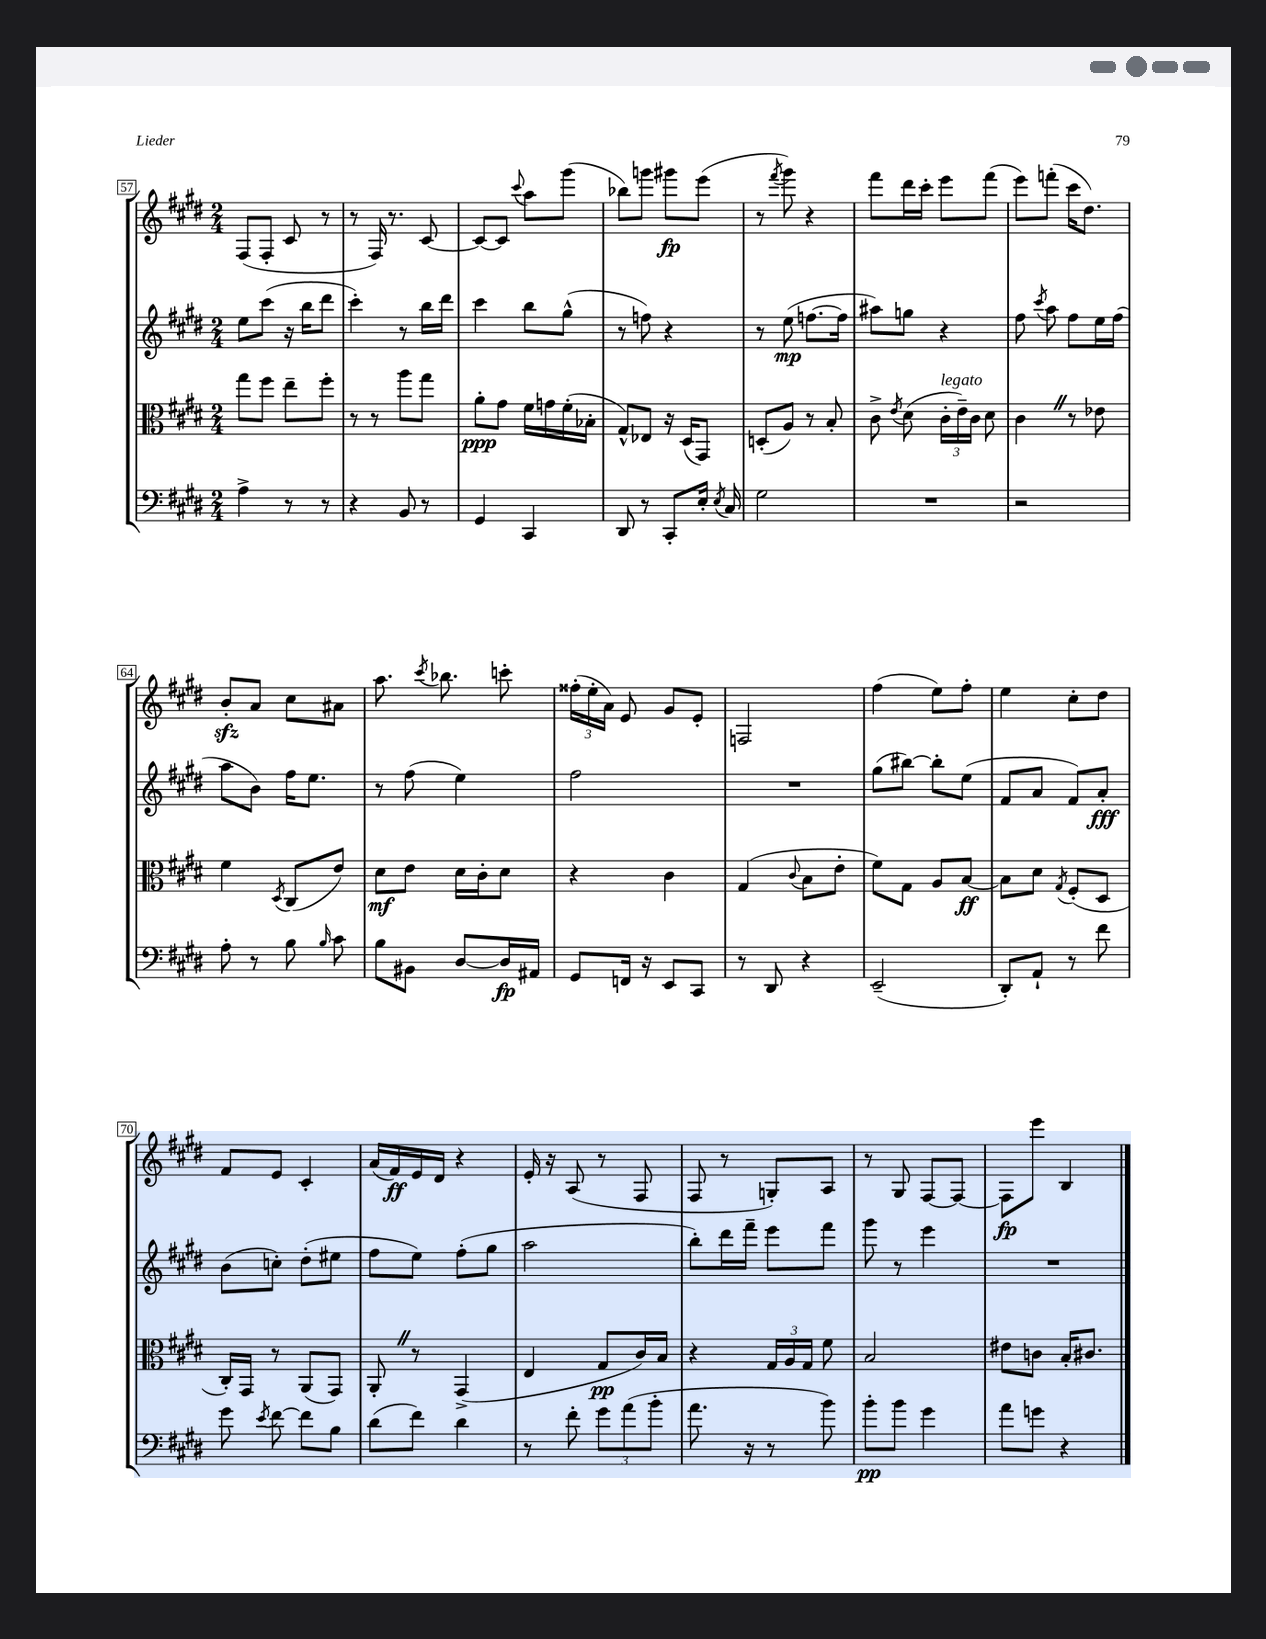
<<
\new StaffGroup <<
\new Staff = "s0" {
    \clef treble \key e \major \numericTimeSignature \time 2/4
    \autoBeamOff fis8[( fis8]-. cis'8 r8 |
    r8 fis16) r8. cis'8~ |
    cis'8[~ cis'8] \appoggiatura { cis'''8 } a''8[ gis'''8]( |
    bes''8[) g'''8] gis'''8[\fp e'''8]( |
    r8 \acciaccatura { fis'''8 } gis'''8) r4 |
    fis'''8[ dis'''16 cis'''16]-. e'''8[ fis'''8]( |
    e'''8[) f'''8]-.( cis'''16[ dis''8.]) |
    b'8[-.\sfz a'8] cis''8[ ais'8] |
    a''8. \acciaccatura { cis'''8 } bes''8. c'''8-. |
    \tuplet 3/2 { fisis''16[-.( e''16-. a'16]) } e'8 gis'8[ e'8]-. |
    f2 |
    fis''4( e''8[) fis''8]-. |
    e''4 cis''8[-. dis''8] |
    fis'8[ e'8] cis'4-. |
    a'16[( fis'16\ff) e'16 dis'16] r4 |
    e'16-. r16 a8( r8 fis8 |
    fis8 r8 g8[-.) a8] |
    r8 gis8 fis8[~ fis8]~ |
    fis8[\fp e'''8] b4 \bar "|." |
}
\new Staff = "s1" {
    \clef treble \key e \major \numericTimeSignature \time 2/4
    \autoBeamOff e''8[ cis'''8]( r16 b''16[ dis'''8] |
    cis'''4-.) r8 b''16[ dis'''16] |
    cis'''4 b''8[ gis''8]-^( |
    r8 f''8) r4 |
    r8 e''8\mp( f''8.[~ f''16] |
    ais''8[) g''8] r4 |
    fis''8 \acciaccatura { cis'''8 } a''8 fis''8[ e''16 fis''16]( |
    a''8[ b'8]) fis''16[ e''8.] |
    r8 fis''8( e''4) |
    fis''2 |
    R2 |
    gis''8[( bis''8]~) bis''8[-. e''8]( |
    fis'8[ a'8] fis'8[) a'8]-.\fff |
    b'8[( c''8]-.) dis''8[-.( eis''8] |
    fis''8[ e''8]) fis''8[-.( gis''8] |
    a''2 |
    b''8[-.) dis'''16 fis'''16]-- e'''8[ fis'''8] |
    gis'''8 r8 e'''4 |
    R2 \bar "|." |
}
\new Staff = "s2" {
    \clef alto \key e \major \numericTimeSignature \time 2/4
    \autoBeamOff gis''8[ fis''8] e''8[-- fis''8]-. |
    r8 r8 a''8[ gis''8] |
    a'8[-.\ppp gis'8] fis'16[ g'16 fis'16-.( bes16]-. |
    gis8[-^) ees8] r16 dis16[( gis,8]) |
    d8[-.( a8]) r8 b8-. |
    cis'8-> \acciaccatura { e'8 } dis'8( \tuplet 3/2 { cis'16[-.^\markup { \italic "legato" } e'16--) cis'16] } dis'8 |
    cis'4 \once \override BreathingSign.text = \markup { \musicglyph "scripts.caesura.straight" } \breathe r8 ees'8 |
    fis'4 \acciaccatura { dis8 } cis8[( e'8]) |
    dis'8[\mf e'8] dis'16[ cis'16-. dis'8] |
    r4 cis'4 |
    gis4( \appoggiatura { cis'8 } b8[ e'8]-. |
    fis'8[) gis8] a8[ b8]~\ff |
    b8[ dis'8] \acciaccatura { gis8 } fis8[-.( dis8] |
    cis16[-.) gis,16] r8 a,8[( gis,8]) |
    a,8-. \once \override BreathingSign.text = \markup { \musicglyph "scripts.caesura.straight" } \breathe r8 gis,4->( |
    e4 gis8[\pp cis'16) b16] |
    r4 \tuplet 3/2 { gis16[ a16 gis16] } fis'8 |
    b2 |
    eis'8[ c'8] b16[-. cis'8.] \bar "|." |
}
\new Staff = "s3" {
    \clef bass \key e \major \numericTimeSignature \time 2/4
    \autoBeamOff a4-> r8 r8 |
    r4 b,8 r8 |
    gis,4 cis,4 |
    dis,8 r8 cis,8[-. e16]-. \acciaccatura { e8 } cis16 |
    gis2 |
    R2 |
    r2 |
    a8-. r8 b8 \grace { b16 } cis'8 |
    b8[ bis,8] dis8[~ dis16\fp ais,16] |
    gis,8[ f,16] r16 e,8[ cis,8] |
    r8 dis,8 r4 |
    e,2--( |
    dis,8[-.) a,8]-! r8 fis'8 |
    gis'8 \acciaccatura { e'8 } fis'8~ fis'8[ b8] |
    dis'8[( fis'8]) dis'4 |
    r8 fis'8-. \tuplet 3/2 { gis'8[ a'8( b'8]-. } |
    a'8. r16 r8 b'8) |
    b'8[-.\pp b'8] gis'4 |
    a'8[ g'8] r4 \bar "|." |
}
>>
>>
\layout { \context { \Score currentBarNumber = #57 \override BarNumber.stencil = #(make-stencil-boxer 0.1 0.3 ly:text-interface::print) } }
